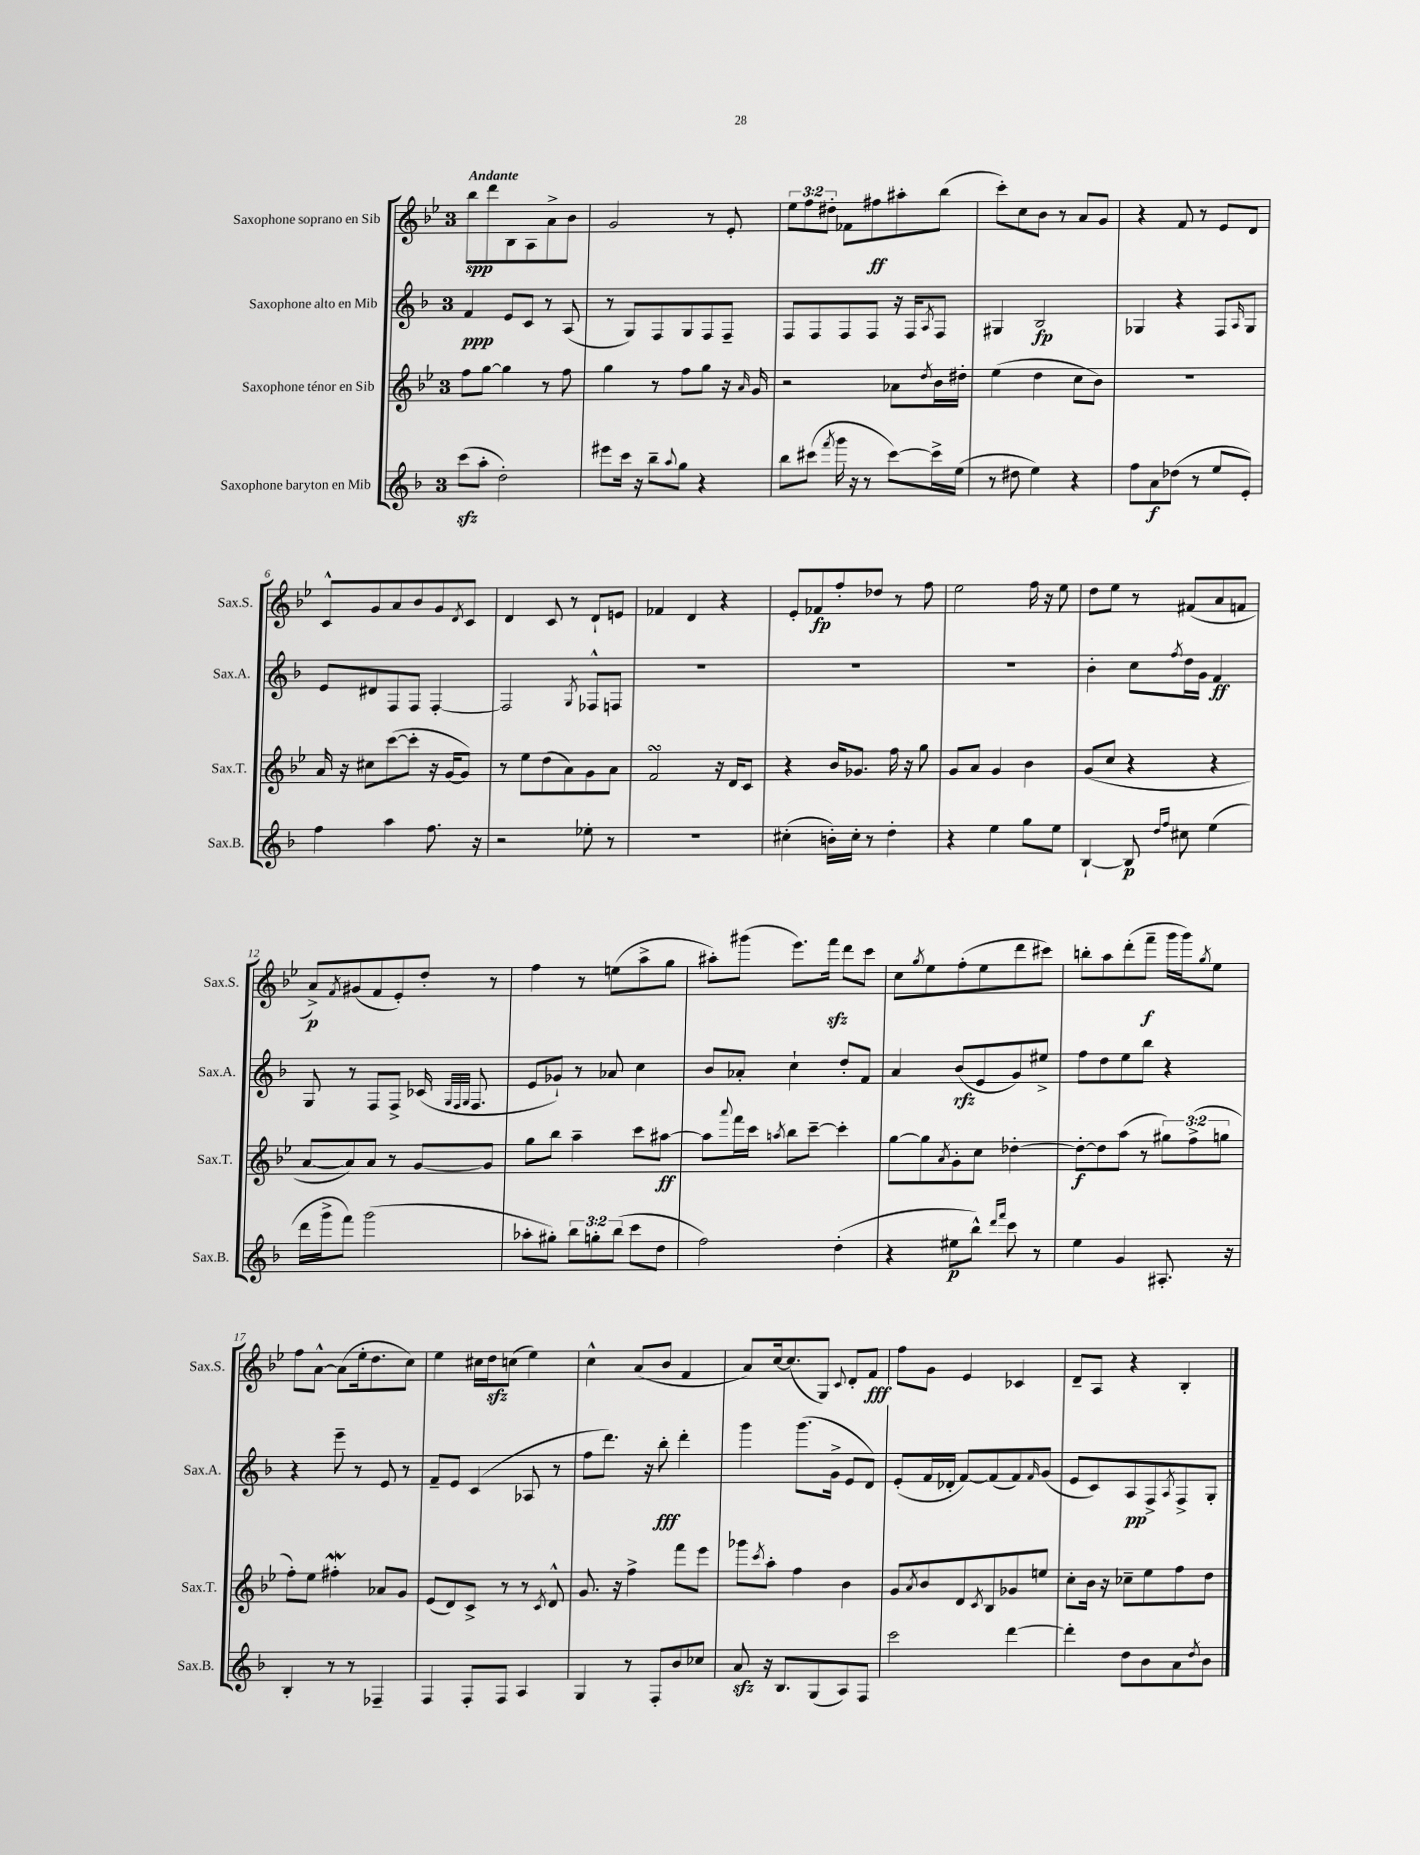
<<
\new StaffGroup <<
\new Staff = "s0" \with { instrumentName = "Saxophone soprano en Sib" shortInstrumentName = "Sax.S." } {
    \clef treble \key bes \major \once \override Staff.TimeSignature.style = #'single-digit \time 3/4 \override Staff.TupletNumber.text = #tuplet-number::calc-fraction-text \tempo "Andante"
    bes''8\spp d'''8 bes8 a8 a'8-> bes'8 |
    g'2 r8 ees'8-. |
    \tuplet 3/2 { ees''8 f''8 dis''8-. } fes'8 fis''8\ff ais''8-. bes''8( |
    c'''8-.) c''8 bes'8 r8 a'8 g'8 |
    r4 f'8 r8 ees'8 d'8 |
    c'8-^ g'8 a'8 bes'8 g'8 \acciaccatura { d'8 } c'8 |
    d'4 c'8 r8 d'8-! e'8 |
    fes'4 d'4 r4 |
    ees'8-. fes'8\fp f''8-. des''8 r8 f''8 |
    ees''2 f''16 r16 ees''8 |
    d''8 ees''8 r8 fis'8( a'8 f'8 |
    a'8->\p) \acciaccatura { f'8 } gis'8( f'8 ees'8-.) d''8-. r8 |
    f''4 r8 e''8( a''8-> g''8 |
    ais''8-.) gis'''8( ees'''8.) f'''16\sfz d'''8 c'''8 |
    c''8 \acciaccatura { g''8 } ees''8 f''8-.( ees''8 d'''8 cis'''8) |
    b''8-. a''8 d'''8-.( f'''8--\f g'''16 g'''16) \acciaccatura { g''8 } ees''8 |
    f''8 a'8~-^ a'8( ees''16-. d''8. c''8) |
    ees''4 cis''16 d''16\sfz c''8( ees''4) |
    c''4-^ a'8( bes'8 f'4 |
    a'8) c''16~ c''8.( g8) \appoggiatura { c'8 } d'8-. f'8\fff |
    f''8 g'8 ees'4 ces'4 |
    d'8-- a8 r4 bes4-. \bar "|." |
}
\new Staff = "s1" \with { instrumentName = "Saxophone alto en Mib" shortInstrumentName = "Sax.A." } {
    \clef treble \key f \major \once \override Staff.TimeSignature.style = #'single-digit \time 3/4
    f'4\ppp e'8 c'8 r8 a8( |
    r8 g8) f8 g8 f8 f8-- |
    f8 f8 f8 f8 r16 f16 \acciaccatura { a8 } f8 |
    gis4 bes2\fp |
    ges4 r4 f8 \grace { a16 } ges8 |
    e'8 dis'8 f8 f8 f4~-. |
    f2 \acciaccatura { g8 } fes8-^ f8 |
    R2. |
    R2. |
    R2. |
    bes'4-. c''8 \acciaccatura { f''8 } d''16 g'16 f'4\ff |
    g8 r8 f8 f8-> ces'16( \grace { g32 f32 g32 } f8. |
    e'8 ges'8-!) r8 aes'8 c''4 |
    bes'8 aes'8-. c''4-! d''8-. f'8 |
    a'4 bes'8\rfz( e'8 g'8) eis''8-> |
    f''8 d''8 e''8 bes''8 r4 |
    r4 e'''8-- r8 e'8 r8 |
    f'8-- e'8 c'4( aes8 r8 |
    f''8 d'''8.) r16 bes''8-.\fff d'''4-. |
    g'''4 g'''8.( g'16-> e'8 d'8) |
    e'8-.( f'16 des'16-. f'8~) f'8( f'8) \grace { f'16 } g'8( |
    e'8 c'8) a8\pp f8-> \acciaccatura { a8 } f8-> g8-. \bar "|." |
}
\new Staff = "s2" \with { instrumentName = "Saxophone ténor en Sib" shortInstrumentName = "Sax.T." } {
    \clef treble \key bes \major \once \override Staff.TimeSignature.style = #'single-digit \time 3/4 \override Staff.TupletNumber.text = #tuplet-number::calc-fraction-text
    f''8 g''8~ g''4 r8 f''8 |
    g''4 r8 f''8 g''8 r16 \grace { a'16 } g'16 |
    r2 aes'8 \acciaccatura { d''8 } bes'16 dis''16-. |
    ees''4( d''4 c''8 bes'8) |
    R2. |
    a'16 r16 cis''8 c'''8~( c'''8-. r16 g'16~ g'8) |
    r8 ees''8 d''8( a'8) g'8 a'8 |
    f'2\turn r16 d'16 c'8 |
    r4 bes'16 ges'8. f''16 r16 g''8 |
    g'8 a'8 g'4 bes'4 |
    g'8( c''8 r4 r4 |
    a'8~ a'8) a'8 r8 g'8~ g'8 |
    g''8 bes''8 a''4-- c'''8 ais''8~\ff |
    ais''8 \appoggiatura { a'''8 } f'''16 c'''16 \acciaccatura { a''8 } bes''8 c'''8~-- c'''4-. |
    g''8~ g''8 \acciaccatura { a'8 } g'8-. c''8 des''4~-. |
    des''8~-.\f des''8 a''8( r8 \tuplet 3/2 { gis''8) f''8->( g''8 } |
    f''8-.) ees''8 fis''4-.\mordent aes'8 g'8 |
    ees'8( d'8) c'8-> r8 r8 \acciaccatura { c'8 } d'8-^ |
    g'8. r16 f''4-> f'''8 ees'''8 |
    ges'''8 \acciaccatura { c'''8 } a''8-. f''4 bes'4 |
    g'8 \acciaccatura { a'8 } bes'8 d'8 \acciaccatura { c'8 } bes8 ges'8 e''8 |
    c''8-. bes'16 r16 ces''8-- ees''8 f''8 d''8 \bar "|." |
}
\new Staff = "s3" \with { instrumentName = "Saxophone baryton en Mib" shortInstrumentName = "Sax.B." } {
    \clef treble \key f \major \once \override Staff.TimeSignature.style = #'single-digit \time 3/4 \override Staff.TupletNumber.text = #tuplet-number::calc-fraction-text
    c'''8\sfz( a''8-. d''2-.) |
    eis'''8 c'''16 r16 bes''8-- \appoggiatura { a''8 } g''8 r4 |
    bes''8 cis'''8( \acciaccatura { f'''8 } g'''16 r16 r8 cis'''8~) cis'''16-> e''16( |
    r8 dis''8 e''4) r4 |
    f''8 a'8\f des''8( r8 e''8 e'8-.) |
    f''4 a''4 f''8. r16 |
    r2 ees''8-. r8 |
    R2. |
    cis''4-.( b'16-.) cis''16-. r8 d''4-. |
    r4 e''4 g''8 e''8 |
    bes4~-! bes8\p \grace { d''16 f''16 } cis''8 e''4( |
    d'''16 g'''16-> f'''8) g'''2( |
    aes''8-. gis''8-.) \tuplet 3/2 { bes''8 g''8-. bes''8( } c'''8 d''8 |
    f''2) d''4-.( |
    r4 eis''8\p bes''8-^) \grace { d'''16 f'''16 } c'''8 r8 |
    e''4 g'4 ais8.-. r16 |
    bes4-. r8 r8 fes4-- |
    f4 f8-. f8 a4 |
    g4 r8 f8-. bes'8 ces''8 |
    a'8\sfz r16 bes8. g8( a8) f8 |
    c'''2 d'''4~ |
    d'''4-. d''8 bes'8 a'8 \acciaccatura { d''8 } bes'8 \bar "|." |
}
>>
>>
